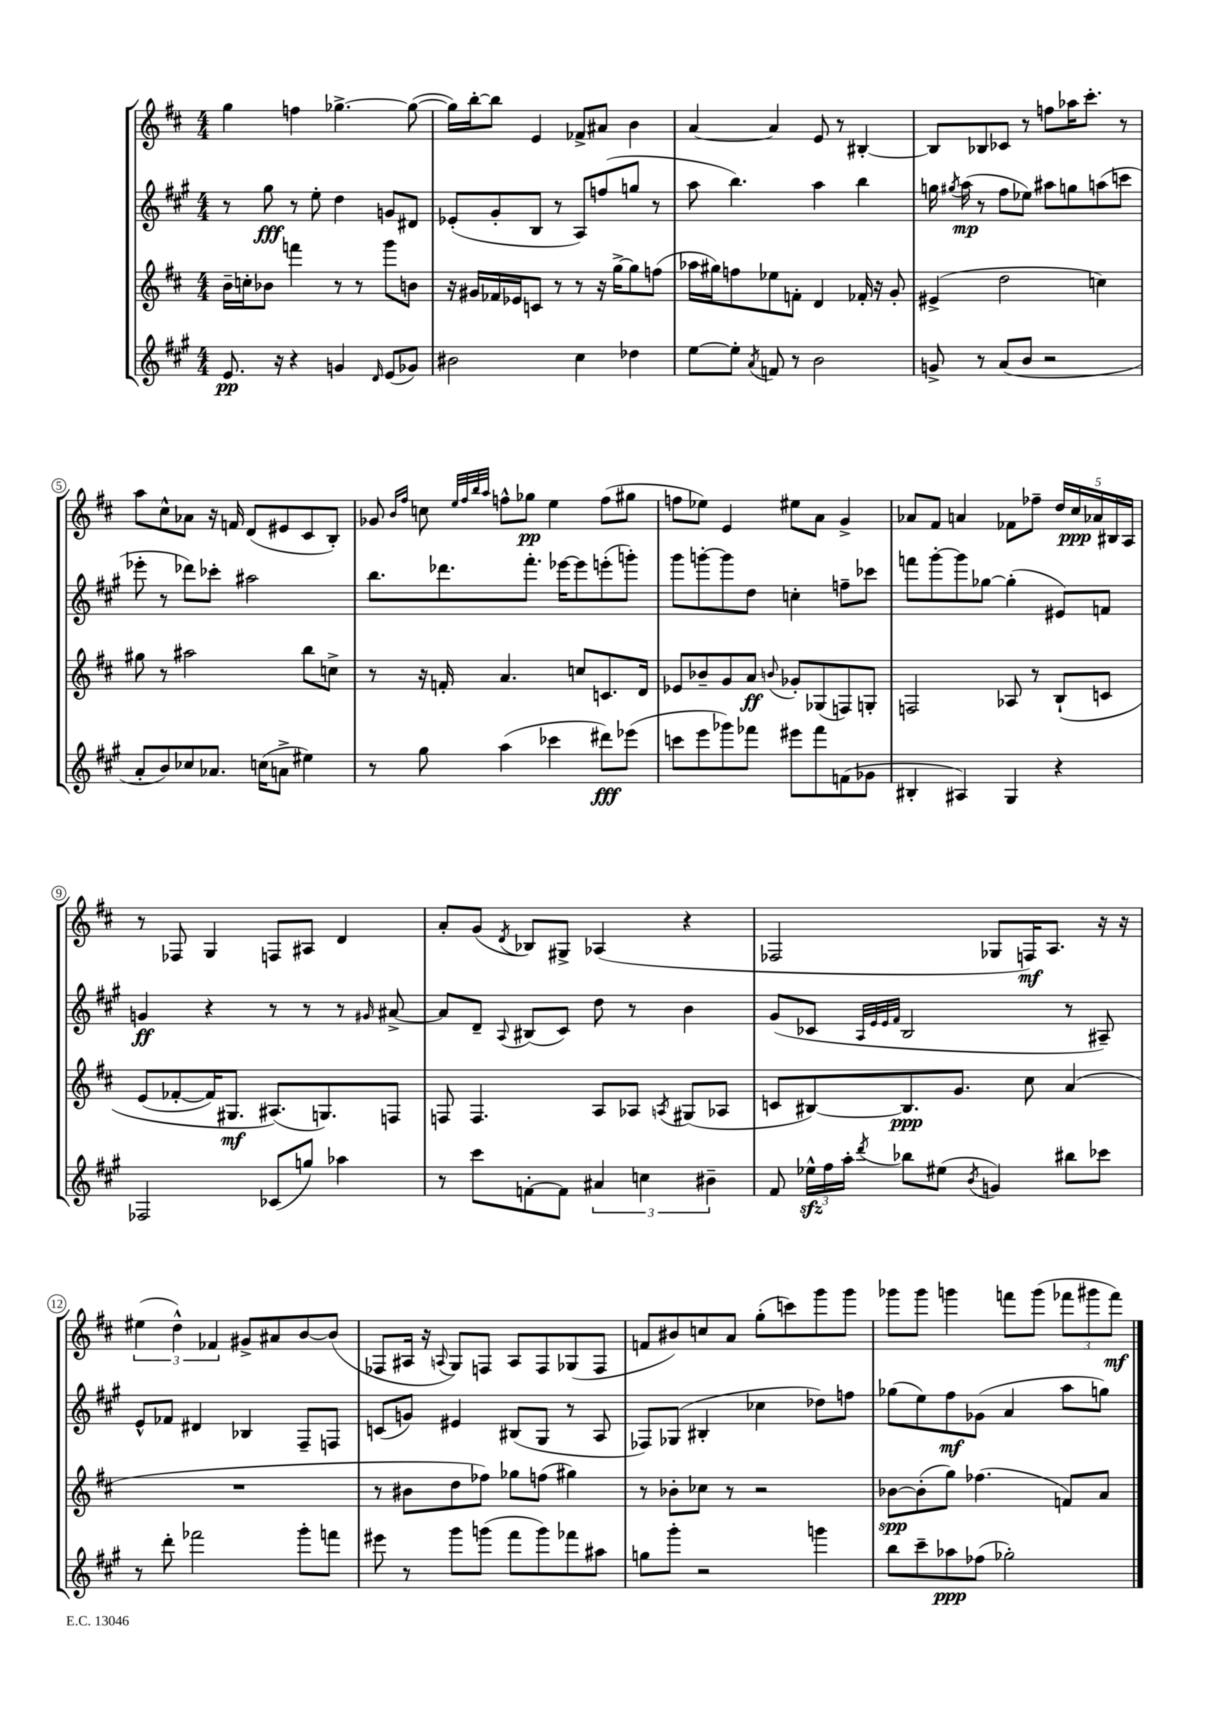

**kern	**kern	**kern	**kern
*staff4	*staff3	*staff2	*staff1
*clefG2	*clefG2	*clefG2	*clefG2
*k[f#c#g#]	*k[f#c#]	*k[f#c#g#]	*k[f#c#]
*M4/4	*M4/4	*M4/4	*M4/4
8.e	16b~	8r	4gg
.	16cc'	.	.
.	8b-	8gg#	.
16r	.	.	.
4r	4fff	8r	4ff
.	.	8ee'	.
4g	8r	4dd	[4.gg-^
.	8r	.	.
16qqd	.	.	.
(8e	8ggg	8g	.
8g-)	8b	8d#	(8gg-_
=	=	=	=
2b#	16r	(8e-'	16gg-])
.	16g#	.	[16bb'
.	16f-	8g#'	8bb]
.	16e-	.	.
.	8c	8B	4e
.	8r	8r	.
4cc#	8r	8A)	8f-^
.	16r	(8ff	8a#
.	[16gg^	.	.
4dd-	8gg]	8gg	4b
.	(8ff	8r	.
=	=	=	=
[8ee	16aa-	8aa	[4a
.	16gg#)	.	.
8ee']	8ff	4.bb)	.
8qa	.	.	.
8f	8ee-	.	4a]
8r	8f'	.	.
2b	4d	4aa	8e
.	.	.	8r
.	16f-'	4bb	[4B#'
.	16r	.	.
.	8g'	.	.
=	=	=	=
8g^	(4e#^	16gg	8B#]
.	.	8qgg#	.
.	.	(16aa	.
8r	.	8r	8B-
(8a	2dd	8ff#	8c-
8b	.	8ee-)	8r
2r	.	8aa#	8ff
.	.	8gg	16aa-
.	.	.	8.ccc#'
.	4cc)	(8aa	.
.	.	8ccc	8r
=	=	=	=
8a'	8gg#	8eee-'	8aa
8b)	8r	8r	8cc#^^
8cc-	2aa#	8ddd-)	8a-
8.a-	.	8ccc-'	16r
.	.	.	16f
.	.	2aa#	(8d
(16cc	.	.	.
8a^	.	.	8e#
4ee#)	8bb	.	8c#
.	8cc^	.	8B')
=	=	=	=
8r	8r	8.bb	8g-
.	.	.	16qqb
.	.	.	16qqff#
8gg#	16r	.	8cc
.	16f'	8.ddd-	.
.	.	.	32qqee
.	.	.	32qqff#
.	.	.	32qqbb
.	.	.	32qqaa
(4aa	4.a	.	8ff^^
.	.	8.fff#'	8gg-
4ccc-	.	.	4ee
.	.	[16eee-	.
.	8cc	8eee-]	.
8ddd#)	8.c	(8eee'	(8ff
(8eee-	.	8ggg')	8gg#
.	16d	.	.
=	=	=	=
8ccc	8e-	8ggg#	8ff
8eee	8b-~	[8ggg'	8ee-)
8ggg-)	8g	8ggg]	4e
8fff-	8a	8dd	.
.	8qqb	.	.
8eee#	8g-'	4cc'	8ee#
8fff-	(8G-	.	8a
(8f	8F)	8ff~	4g^
8g-	8G'	8ccc-	.
=	=	=	=
4B#'	2F	8fff	8a-
.	.	[8ggg#'	8f#
4A#)	.	8ggg#]	4a
.	.	[8gg-	.
4G#	8A-	(4gg-']	8f-
.	8r	.	8ff-~
4r	&(8B`	8e#)	20dd
.	.	.	20cc#
.	.	.	20a-
.	8c	8f	.
.	.	.	20B#
.	.	.	20A
=	=	=	=
2F-	(8e	4g	8r
.	[8f-'	.	8F-
.	16f-])	4r	4G
.	8.G#	.	.
(8c-	(8.A#&)	8r	8F
8gg)	.	8r	8A#
.	8.G)	.	.
4aa-	.	8r	4d
.	.	16qqg#	.
.	8F	[8a#^	.
=	=	=	=
8r	8F	8a#]	8a'
8ccc#	4.F	8d~	(8g
.	.	8qqA	8qd
[8f'	.	(8B#	8B-)
8f]	.	8c#)	8G#^
6a#	8A	8dd	(4A-
.	8A-	8r	.
6cc	.	.	.
.	8qA	.	.
.	(8G#	4b	4r
6b#~	.	.	.
.	8A-	.	.
=	=	=	=
8f#	8c	(8g#	2F-
24ee-^^	[8B#)	8c-	.
24ff#	.	.	.
24aa'	.	.	.
.	.	32qqA	.
.	.	32qqe	.
.	.	32qqe	.
8qddd	.	32qqf#	.
8bb-	8.B#]	2B	.
(8ee#	.	.	.
.	8.g	.	.
8qb	.	.	.
4g)	.	.	8G-
.	8cc#	.	16F)
.	.	.	8.A
8bb#	(4a	8r	.
8ccc-	.	8A#~)	16r
.	.	.	16r
=	=	=	=
8r	1r	8e^^	(6ee#
8ddd'	.	8f-	.
.	.	.	6dd^^)
2fff-	.	4d#	.
.	.	.	6f-
.	.	4B-	8g#^
.	.	.	8a#
8ggg#'	.	8F#~	[8b
8fff	.	8F	(8b]
=	=	=	=
8eee#	8r	(8c	8F-
8r	8b#	8g)	16A#
.	.	.	16r
.	.	.	8qqA
8ggg#	8dd	4e#	8G)
(8ggg	8ff-)	.	8F
8fff#	8gg-	(8B#	8A
8ggg)	(8ff	8G#	8F
8fff-	4gg#)	8r	(8G-
8aa#	.	8A	8F
=	=	=	=
8gg	8r	8F-)	8f
8ggg#'	8b-'	(8G-	8b#)
2r	8cc-	4B#'	8cc
.	8r	.	8a
.	2r	4cc-	(8gg'
.	.	.	8ccc)
4ggg	.	8dd-)	8ggg
.	.	8ff	8ggg
=	=	=	=
8bb	[8b-	(8gg-	8ggg-
8ccc#~	(8b-']	8ee)	8ggg-
8aa-	8gg)	8ff#	4ggg
(8ff-	(4.ff-	(8g-	.
2gg-')	.	4a	8fff
.	.	.	(8ggg
.	8f)	8aa	12fff-
.	.	.	12ggg#
.	8a	8gg)	.
.	.	.	12fff-)
==	==	==	==
*-	*-	*-	*-
